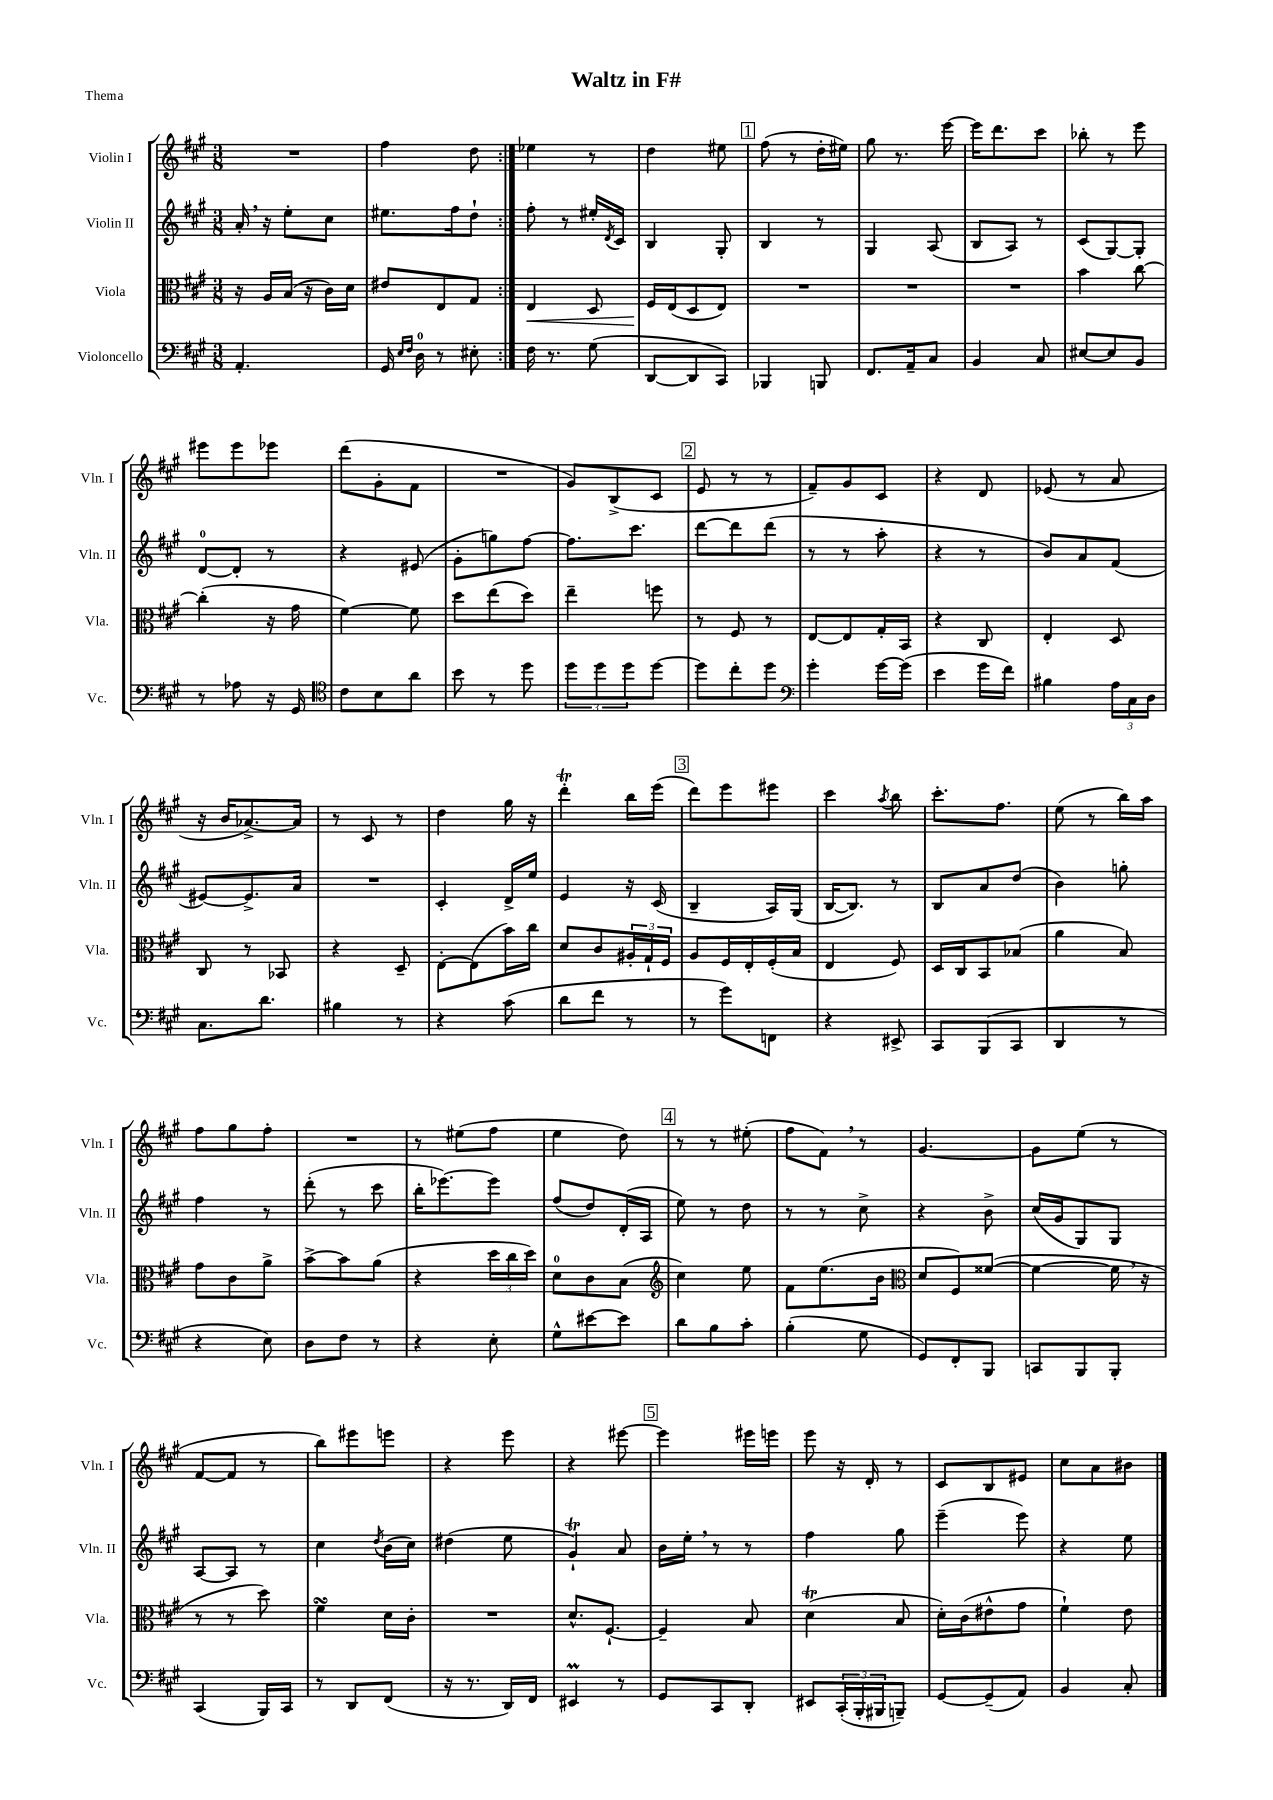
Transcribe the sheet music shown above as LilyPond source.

\header { title = "Waltz in F#" piece = "Thema" }
<<
\new StaffGroup <<
\new Staff = "s0" \with { instrumentName = "Violin I" shortInstrumentName = "Vln. I" } {
    \clef treble \key a \major \numericTimeSignature \time 3/8
    \repeat volta 2 { R4. |
    fis''4 d''8 | }
    ees''4 r8 |
    d''4 eis''8 |
    \mark \markup { \box "1" } fis''8( r8 d''16-. eis''16) |
    gis''8 r8. e'''16~ |
    e'''16 d'''8. cis'''8 |
    bes''8-. r8 e'''8 |
    eis'''8 eis'''8 ees'''8 |
    d'''8( gis'8-. fis'8 |
    R4. |
    gis'8) b8->( cis'8 |
    \mark \markup { \box "2" } e'8 r8 r8 |
    fis'8--) gis'8 cis'8 |
    r4 d'8 |
    ees'8( r8 a'8 |
    r16 b'16 aes'8.~->) aes'16 |
    r8 cis'8 r8 |
    d''4 gis''16 r16 |
    d'''4-.\trill b''16 e'''16( |
    \mark \markup { \box "3" } d'''8) e'''8 eis'''8 |
    cis'''4 \acciaccatura { a''8 } b''8 |
    cis'''8.-. fis''8. |
    e''8( r8 b''16) a''16 |
    fis''8 gis''8 fis''8-. |
    R4. |
    r8 eis''8( fis''8 |
    e''4 d''8) |
    \mark \markup { \box "4" } r8 r8 eis''8-.( |
    fis''8 fis'8) \breathe r8 |
    gis'4.~ |
    gis'8 e''8( r8 |
    fis'8~ fis'8 r8 |
    b''8) eis'''8 e'''8 |
    r4 e'''8 |
    r4 eis'''8~ |
    \mark \markup { \box "5" } eis'''4 eis'''16 e'''16 |
    e'''8 r16 d'16-. r8 |
    cis'8 b8 eis'8 |
    cis''8 a'8 bis'8 \bar "|." |
}
\new Staff = "s1" \with { instrumentName = "Violin II" shortInstrumentName = "Vln. II" } {
    \clef treble \key a \major \numericTimeSignature \time 3/8
    \repeat volta 2 { a'16-. \breathe r16 e''8-. cis''8 |
    eis''8. fis''16 d''8-! | }
    fis''8-. r8 eis''16-. \acciaccatura { d'8 } cis'16 |
    b4 gis8-. |
    \mark \markup { \box "1" } b4 r8 |
    gis4 a8( |
    b8 a8) r8 |
    cis'8( gis8~) gis8-. |
    d'8-0~ d'8-. r8 |
    r4 eis'8( |
    gis'8-. g''8) fis''8~ |
    fis''8. cis'''8. |
    \mark \markup { \box "2" } d'''8~ d'''8 d'''8( |
    r8 r8 a''8-. |
    r4 r8 |
    b'8) a'8 fis'8( |
    eis'8~) eis'8.-> a'16 |
    R4. |
    cis'4-. d'16-> e''16 |
    e'4 r16 cis'16( |
    \mark \markup { \box "3" } b4-- a16) gis16( |
    b16~ b8.) r8 |
    b8 a'8 d''8( |
    b'4) g''8-. |
    fis''4 r8 |
    d'''8-.( r8 cis'''8 |
    b''16-. ees'''8.~) ees'''8 |
    fis''8( d''8) d'16-.( a16 |
    \mark \markup { \box "4" } e''8) r8 d''8 |
    r8 r8 cis''8-> |
    r4 b'8-> |
    cis''16( gis'16 gis8) gis8 |
    a8~ a8 r8 |
    cis''4 \acciaccatura { d''8 } b'16( cis''16) |
    dis''4( e''8 |
    gis'4-!\trill) a'8 |
    \mark \markup { \box "5" } b'16 e''16-. \breathe r8 r8 |
    fis''4 gis''8 |
    e'''4--( e'''8) |
    r4 e''8 \bar "|." |
}
\new Staff = "s2" \with { instrumentName = "Viola" shortInstrumentName = "Vla." } {
    \clef alto \key a \major \numericTimeSignature \time 3/8
    \repeat volta 2 { r16 a16 b16( r16 cis'16) d'16 |
    eis'8 e8 gis8 | }
    e4\< d8 |
    fis16\! e16( d8 e8) |
    \mark \markup { \box "1" } R4. |
    R4. |
    R4. |
    b'4 cis''8~ |
    cis''4-.( r16 gis'16 |
    fis'4~) fis'8 |
    d''8 e''8( d''8) |
    e''4-- f''8 |
    \mark \markup { \box "2" } r8 fis8 r8 |
    e8~ e8 gis16-. b,16 |
    r4 cis8 |
    e4-. d8 |
    cis8 r8 bes,8 |
    r4 d8-- |
    e8~-. e8( b'16) cis''16 |
    d'8 cis'8 \tuplet 3/2 { ais16-. gis16-! fis16 } |
    \mark \markup { \box "3" } a8 fis16 e16-. fis16-.( b16 |
    e4 fis8) |
    d16 cis16 b,8 bes8( |
    a'4 b8) |
    gis'8 cis'8 a'8-> |
    b'8~-> b'8 a'8( |
    r4 \tuplet 3/2 { d''16 cis''16 d''16) } |
    d'8-0 cis'8 b8( |
    \mark \markup { \box "4" } \clef treble cis''4) e''8 |
    fis'8 e''8.( b'16 |
    \clef alto d'8 fis8) fisis'8~( |
    fisis'4~ fisis'16 \breathe r16 |
    r8 r8 d''8) |
    fis'4\turn d'16 cis'16-. |
    R4. |
    d'8.-^ fis8.~-! |
    \mark \markup { \box "5" } fis4-- b8 |
    d'4\trill( b8 |
    d'16-.) cis'16( eis'8-^ gis'8 |
    fis'4-!) e'8 \bar "|." |
}
\new Staff = "s3" \with { instrumentName = "Violoncello" shortInstrumentName = "Vc." } {
    \clef bass \key a \major \numericTimeSignature \time 3/8
    \repeat volta 2 { a,4.-. |
    gis,16 \grace { e16 fis16 } d16-0 r8 eis8-. | }
    fis16 r8. gis8( |
    d,8~ d,8 cis,8) |
    \mark \markup { \box "1" } bes,,4 b,,8 |
    fis,8. a,16-- cis8 |
    b,4 cis8 |
    eis8~ eis8 b,8 |
    r8 aes8 r16 gis,16 |
    \clef tenor cis'8 b8 a'8 |
    b'8 r8 d''8 |
    \tuplet 3/2 { d''8 d''8 d''8 } d''8~ |
    \mark \markup { \box "2" } d''8 cis''8-. d''8 |
    \clef bass gis'4-. gis'16~ gis'16( |
    e'4 gis'16 fis'16) |
    bis4 \tuplet 3/2 { a16 cis16 d16 } |
    cis8. d'8. |
    bis4 r8 |
    r4 cis'8( |
    d'8 fis'8 r8 |
    \mark \markup { \box "3" } r8 gis'8) f,8 |
    r4 eis,8-> |
    cis,8 b,,8( cis,8 |
    d,4 r8 |
    r4 e8) |
    d8 fis8 r8 |
    r4 e8-. |
    gis8-^ eis'8~ eis'8 |
    \mark \markup { \box "4" } d'8 b8 cis'8-. |
    b4-.( gis8 |
    gis,8) fis,8-. b,,8 |
    c,8 b,,8 b,,8-. |
    cis,4( b,,16) cis,16 |
    r8 d,8 fis,8( |
    r16 r8. d,16) fis,16 |
    eis,4\prall r8 |
    \mark \markup { \box "5" } gis,8 cis,8 d,8-. |
    eis,8 \tuplet 3/2 { cis,16-.( b,,16-. bis,,16 } b,,8--) |
    gis,8~ gis,8--( a,8) |
    b,4 cis8-. \bar "|." |
}
>>
>>
\layout { \context { \Score \remove "Bar_number_engraver" } }
